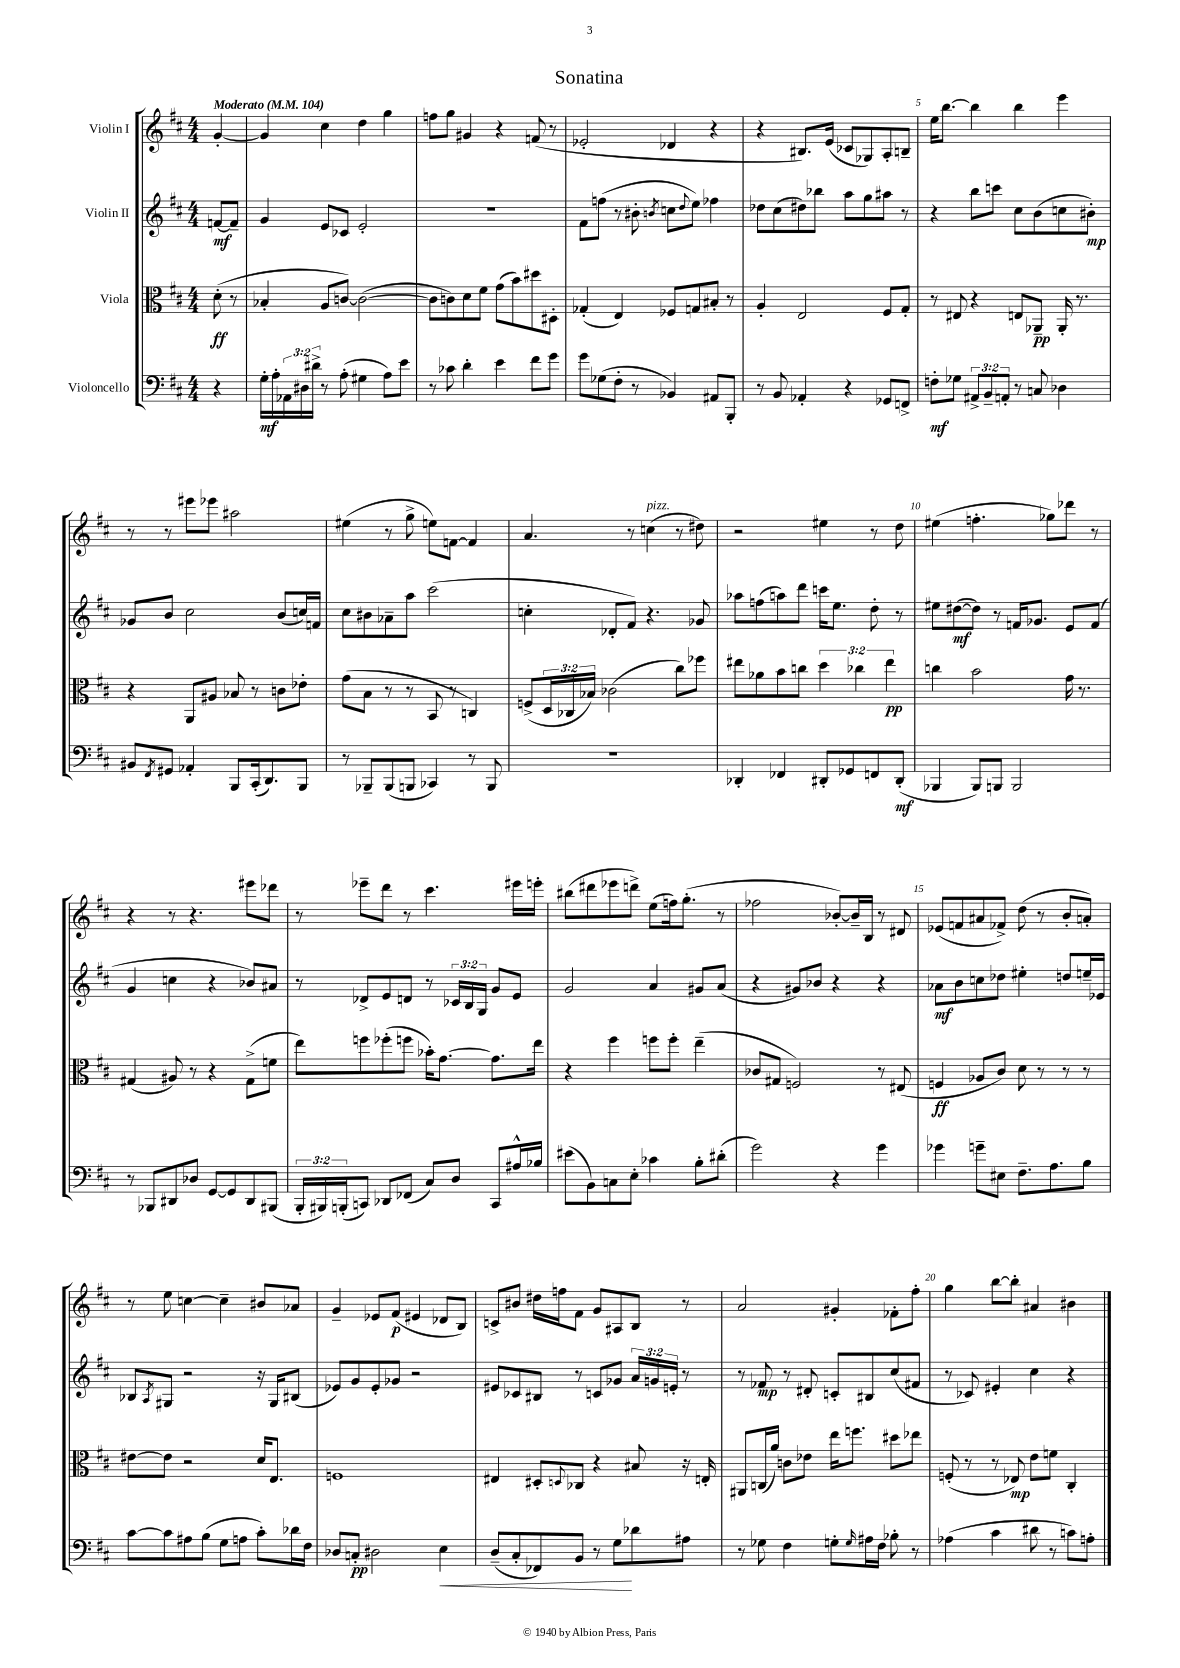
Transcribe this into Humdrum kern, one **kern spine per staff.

**kern	**kern	**kern	**kern
*staff4	*staff3	*staff2	*staff1
*clefF4	*clefC3	*clefG2	*clefG2
*k[f#c#]	*k[f#c#]	*k[f#c#]	*k[f#c#]
*M4/4	*M4/4	*M4/4	*M4/4
*MM104	*MM104	*MM104	*MM104
4r	(8d'\	[8f/L	[4g'/
.	8r	8f~/]J	.
=	=	=	=
16G'\LL	4B-'/	4g/	4g/]
16A'\	.	.	.
24AA-\	.	.	.
24D#\	.	.	.
24d#^\JJ	.	.	.
8r	8A/L	8e/L	4cc#\
(8A'\	[8c/J)	8c-/J	.
4G#\	(2c\_	2e'/	4dd\
8A\L)	.	.	4gg\
8e\J	.	.	.
=	=	=	=
8r	8c\]L	1r	8ff\L
8c-\	8c\)	.	8gg\J
4d'\	8d\	.	4g#/
.	8f#\J	.	.
4e\	(8g\L	.	4r
.	8b\)	.	.
8f#\L	8dd#\	.	(8f/
8g\J	8D#'\J	.	8r
=	=	=	=
8g\L	(4G-'/	8f#\L	2e-'/
(8G-\	.	(8ff\J	.
8F#'\J	4E/)	8r	.
8r	.	8b#'\	.
.	.	8qb/	.
4BB-/)	8F-/L	8cc\L	4d-/
.	.	8qqdd/	.
.	8G/	8ee\J)	.
8AA#/L	8B#'/J	4ff-\	4r
8BBB'/J	8r	.	.
=	=	=	=
8r	4A'/	8dd-\L	4r
8BB/	.	(8cc#\	.
4AA-'/	2E/	8dd#\)	8.B#/L)
.	.	8bb-\J	.
.	.	.	(16e/Jk
4r	.	8aa\L	8c-/L
.	.	8gg\	8G-/)
8GG-/L	8F#/L	8aa#\J	8A'/
8FF^/J	8G'/J	8r	8B~/J
=	=	=	=
8F'\L	8r	4r	16ee\LK
.	.	.	[8.bb\J
8G-\J	8E#/	.	.
12AA#^/L	4r	8bb\L	4bb\]
12BB~/	.	.	.
.	.	8ccc\J	.
12AA'/J	.	.	.
8r	8E/L	8cc#\L	4bb\
8C/	8AA-~/J	(8b\	.
4D-\	16AA-'/	8cc\	4eee\
.	8.r	.	.
.	.	8b#'\J)	.
=	=	=	=
8BB#/L	4r	8g-/L	8r
8qFF#/	.	.	.
8GG#/J	.	8b/J	8r
4AA-'/	8AA/L	2cc#\	8eee#\L
.	8A#/J	.	8eee-\J
8BBB/L	8B-/	.	2aa#\
(16CC#'/k	8r	.	.
8.DD/)	.	.	.
.	8c\L	(8b/L	.
8BBB/J	8e-'\J	16cc/L)	.
.	.	16f/JJ	.
=	=	=	=
8r	(8g\L	8cc#\L	(4ee#\
8BBB-~/L	8B\J	8b#\	.
(8BBB-/	8r	8a-~\	8r
8BBB/J	8r	8aa\J	8gg^\
4CC-/)	8BB/	(2ccc#\	8ee\L)
.	8r	.	[8f\J
8r	4C/)	.	4f/]
8BBB/	.	.	.
=	=	=	=
1r	(8F^/L	4cc'\	4.a/
.	24D/L	.	.
.	24C-/	.	.
.	24B-/JJ)	.	.
.	(2c-\	8d-'/L	.
.	.	8f#/J)	8r
.	.	4.r	(4cc\
.	8cc#\L)	.	8r
.	8ff-\J	8g-/	8dd#\)
=	=	=	=
4DD-'/	8ee#\L	8aa-\L	2r
.	8a-\	(8ff\	.
4FF-/	8b\	8aa\)	.
.	8cc\J	8ddd\J	.
8DD#'/L	6dd\	16ccc\LK	4ee#\
.	.	8.ee\J	.
8GG-/	.	.	.
.	6cc-\	.	.
8FF/	.	8dd'\	8r
.	6ee#\	.	.
(8DD#'/J	.	8r	8dd\
=	=	=	=
4BBB-/	4cc\	8ee#\L	(4ee#\
.	.	([8dd#\	.
8BBB-/L)	2b\	8dd#\]J)	4.ff'\
8BBB/J	.	8r	.
2BBB/	.	16f/LK	.
.	.	8.g-/J	.
.	.	.	8gg-\L)
.	16g\	8e/L	8ddd-\J
.	8.r	.	.
.	.	(8f/J	8r
=	=	=	=
8r	(4G#/	4g/	4r
8BBB-/L	.	.	.
8DD#/	8A#/)	4cc\	8r
8D-/J	8r	.	4.r
[8GG/L	4r	4r	.
8GG/]	.	.	.
8DD#/	(8G#^\L	8b-/L)	8eee#\L
(8BBB#/J	8f\J	8a#/J	8ddd-\J
=	=	=	=
24BBB'/LL	8ee\L)	8r	8r
24BBB#/)	.	.	.
(24BBB'/J	.	.	.
8CC/J)	8ff\	8d-^/L	8eee-~\L
8DD-/L	(8ff-'\	8e/	8ddd\J
(8FF-/J	8ff\J	8d/J	8r
8C#/L)	16b-'\LK)	8r	4.ccc#\
.	[8.g\J	.	.
8D/J	.	24c-/LL	.
.	.	24B/	.
.	.	24G/JJ	.
8CC/L	8.g\]L	8g/L	.
16A#^^/L	.	8e/J	16eee#\LL
16B-/JJ	16ee\Jk	.	16eee'\JJ
=	=	=	=
(8e#\L	4r	2g/	(8bb#\L
8BB\)	.	.	8ddd#\
8C\	4ff#\	.	8eee-\
8E'\J	.	.	8ddd^\J)
4c-\	8ff\L	4a/	(8ee\L
.	8ff'\J	.	16ff\k)
.	.	.	(8.gg'\J
8B'\L	(4ee~\	8g#/L	.
(8d#'\J	.	(8a/J	8r
=	=	=	=
2g\)	8c-/L	4r	2ff-\
.	8G#/J	.	.
.	2F/)	8g#/L)	.
.	.	8b-/J	.
4r	.	4r	[8b-'/L)
.	.	.	16b-~/]L
.	.	.	16B/JJ
4g\	8r	4r	8r
.	(8E#/	.	8d#/
=	=	=	=
4g-\	4F/	8a-\L	(8e-/L
.	.	8b\	8f/
8g~\L	8A-/L	8cc\	8a#/
8E#\J	8c#/J)	8dd-\J	8f-^/J)
8.F#~\L	8d\	4ee#'\	(8dd\
.	8r	.	8r
8.A\	.	.	.
.	8r	8dd/L	8b'/L
8B\J	8r	16ee~/L	8a'/J)
.	.	16e-/JJ	.
=	=	=	=
[8c#\L	[8e#\L	8B-/L	8r
.	.	8qA/	.
8c#\]	8e#\]J	8G#/J	8ee\
8A#\	2r	2r	[4cc\
(8B\J	.	.	.
8G\L	.	.	4cc~\]
8A\J	.	.	.
8c#'\L)	16d/LK	16r	8b#/L
.	8.E/J	16G#/LK	.
16d-\L	.	(8B#/J	8a-/J
16F#\JJ	.	.	.
=	=	=	=
8D-/L	1F	8e-/L)	4g~/
8C'/J	.	8g/	.
2D#\	.	8e-'/	8e-/L
.	.	8g-/J	(8f#/J
.	.	2r	4e#/
4E\	.	.	8d-/L
.	.	.	8B/J)
=	=	=	=
(8D~/L	4E#/	8e#/L	8c^/L
8C#'/	.	8c-/	8b#/J
8FF-/)	8D#'/L	8B#/J	16dd#\LL
.	.	.	16ff\J
.	8qqD/	.	.
8BB/J	8C-/J	8r	8f#\J
8r	4r	8c/L	8g/L
8G\L	.	8g-/J	8A#/
8d-\	8B#/	24a/LL	8B/J
.	.	24g/	.
.	.	24e'/JJ	.
8A#\J	16r	8r	8r
.	16E'/	.	.
=	=	=	=
8r	8AA#/L	8r	2a/
8G-\	(16C/L	8f-/	.
.	16a/JJ)	.	.
4F#\	8c\L	8r	.
.	8e-\J	8d#'/	.
8G'\L	16ee\LK	8c'/L	4g#'/
.	8.ff\J	.	.
16qqG/	.	.	.
16A#\L	.	8B#/	.
16F#\JJ	.	.	.
8B-'\	8dd#\L	(8cc#/	8f-'\L
8r	8ee-\J	8f#/J	8ff#'\J
=	=	=	=
(4A-\	(8F'/	8r	4gg\
.	8r	8c-/)	.
4c#\	8r	4e#'/	[8bb\L
.	8E-/)	.	8bb'\]J
8d#\	8e\L	4cc#\	4a#/
8r	8f\J	.	.
8c\L)	4C#'/	4r	4b#\
8A'\J	.	.	.
==	==	==	==
*-	*-	*-	*-
